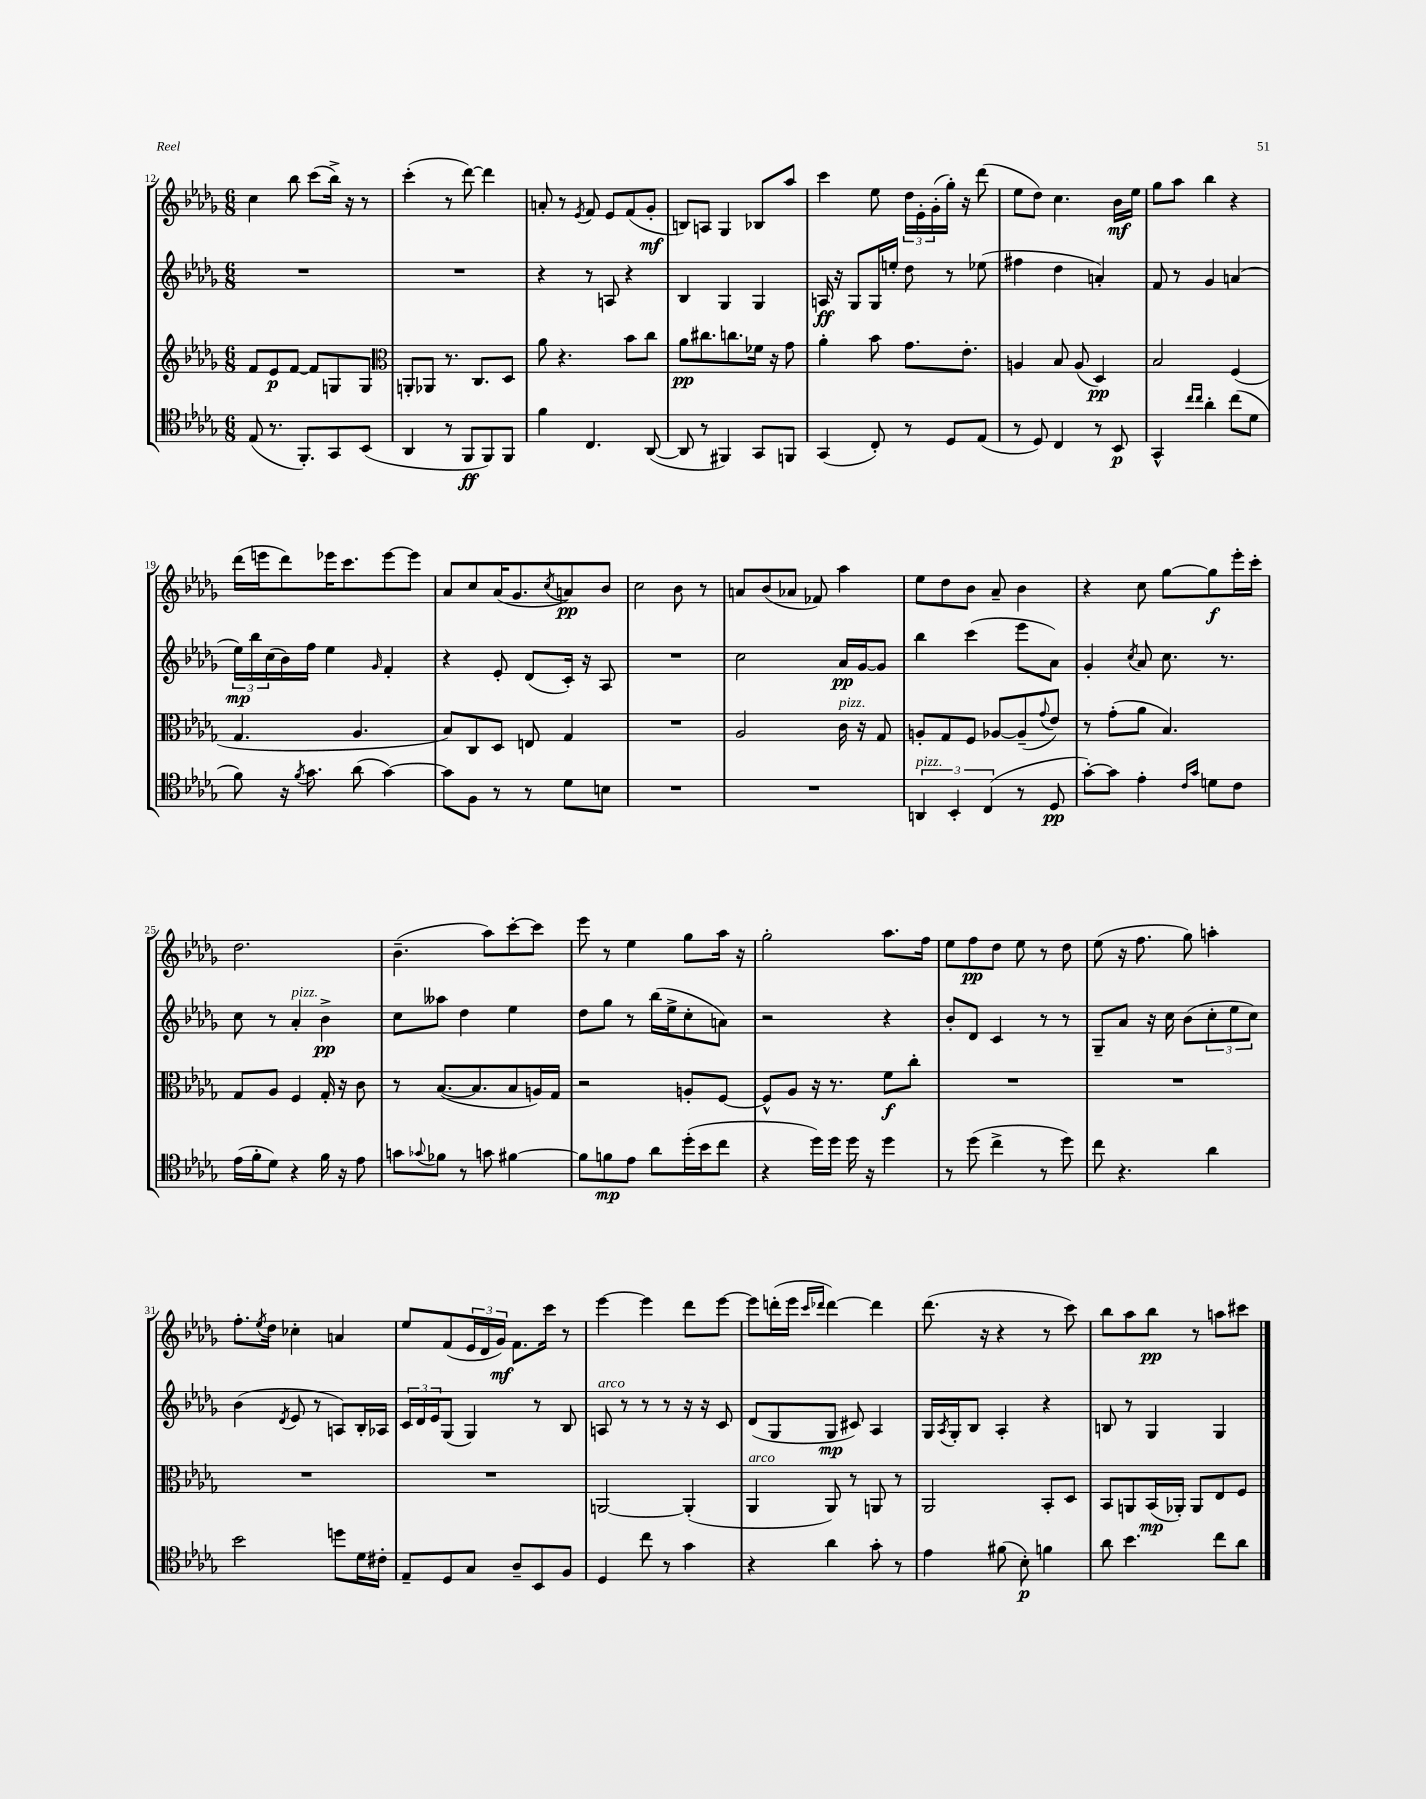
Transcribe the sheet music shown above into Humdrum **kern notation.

**kern	**kern	**kern	**kern
*staff4	*staff3	*staff2	*staff1
*clefC4	*clefG2	*clefG2	*clefG2
*k[b-e-a-d-g-]	*k[b-e-a-d-g-]	*k[b-e-a-d-g-]	*k[b-e-a-d-g-]
*M6/8	*M6/8	*M6/8	*M6/8
(8E-/	8f/L	2.r	4cc\
8.r	8e-/	.	.
.	[8f/J	.	8bb-\
8.FF'/L)	.	.	.
.	8f/]L	.	(8ccc\L
8GG-/	8G/	.	16bb-^\Jk)
.	.	.	16r
(8BB-/J	8G/J	.	8r
=	=	=	=
*	*clefC3	*	*
4AA-/	8AA'/L	2.r	(4ccc'\
.	8AA-/J	.	.
8r	8.r	.	8r
8FF/L	.	.	[8ddd-\)
.	8.C/L	.	.
8FF/)	.	.	4ddd-\]
8FF/J	8D-/J	.	.
=	=	=	=
4f\	8a-\	4r	8a'/
.	4.r	.	8r
.	.	.	8qe-/
4.C/	.	8r	8f/
.	.	8A/	8e-/L
.	8b-\L	4r	(8f/
([8AA-/	8cc\J	.	8g-'/J
=	=	=	=
8AA-/]	8a-\L	4B-/	8B/L)
8r	8.cc#\	.	8A/J
4FF#/)	.	4G-/	4G-/
.	8.cc\	.	.
8GG-/L	16f-\Jk	4G-/	8B-/L
.	16r	.	.
8FF/J	8g-\	.	8aa-/J
=	=	=	=
(4GG-/	4a-'\	16A/	4ccc\
.	.	16r	.
.	.	8G-/L	.
8C'/)	8b-\	16G-/L	8ee-\
.	.	16ee'/JJ	.
8r	8.g-\L	8dd-\	24dd-\LL
.	.	.	24e-'\
.	.	.	(24g-'\
8D-/L	.	8r	16gg-'\JJ)
.	8.e-'\J	.	16r
(8E-/J	.	(8ee-\	(8ddd-\
=	=	=	=
8r	4A/	4ff#\	8ee-\L
8D-/)	.	.	8dd-\J)
4C/	8B-/	4dd-\	4.cc\
.	(8A/	.	.
8r	4D-/)	4a'/)	.
8BB-/	.	.	16b-\LL
.	.	.	16ee-\JJ
=	=	=	=
4GG-^^/	2B-/	8f/	8gg-\L
.	.	8r	8aa-\J
16qqcc/LL	.	.	.
16qqcc/JJ	.	.	.
4a-'\	.	4g-/	4bb-\
(8cc\L	(4F/	(4a/	4r
8d-\J	.	.	.
=	=	=	=
8f\)	4.G-/	24ee-\LL)	(16ddd-\LL
.	.	24bb-\	.
.	.	.	16eee\J
.	.	(24cc\	.
16r	.	16b-\)	8ddd-\)
8qf/	.	.	.
8.g-\	.	16ff\JJ	.
.	.	4ee-\	16eee-\K
.	.	.	8.ccc\
(8a-\	4.A-/	.	.
.	.	16qqg-/	.
[4g-\)	.	4f'/	[8eee-\
.	.	.	8eee-\]J
=	=	=	=
8g-\]L	8B-/L)	4r	8a-/L
8F\J	8C/	.	8cc/
8r	8D-/J	8e-'/	(16a-/K
.	.	.	8.g-/
8r	8E/	(8d-/L	.
.	.	.	8qcc/
8d-\L	4G-/	16c'/Jk)	8a/)
.	.	16r	.
8B\J	.	8A-/	8b-/J
=	=	=	=
2.r	2.r	2.r	2cc\
.	.	.	8b-\
.	.	.	8r
=	=	=	=
2.r	2A-/	2cc\	8a/L
.	.	.	(8b-/
.	.	.	8a-/J
.	.	.	8f-/)
.	16c\	16a-/LL	4aa-\
.	16r	[16g-/J	.
.	8G-/	8g-/]J	.
=	=	=	=
6AA/	8A'/L	4bb-\	8ee-\L
.	8G-/	.	8dd-\
6BB-'/	.	.	.
.	8F/J	(4ccc\	8b-\J
(6C/	.	.	.
.	[8A-/L	.	8a-~/
8r	(8A-~/]	8eee-\L	4b-\
.	8qqg-/	.	.
8D-/	8e-/J)	8a-\J)	.
=	=	=	=
[8g-'\L)	8r	4g-'/	4r
8g-\]J	(8g-'\L	.	.
.	.	8qcc/	.
4e-'\	8a-\J	8a-/	8cc\
.	4.B-/)	8.cc\	[8gg-\L
16qqc/LL	.	.	.
16qqg-/JJ	.	.	.
8d\L	.	.	8gg-\]
.	.	8.r	.
8c\J	.	.	16eee-'\L
.	.	.	16ccc'\JJ
=	=	=	=
(16e-\LL	8G-/L	8cc\	2.dd-\
16f'\J	.	.	.
8d-\J)	8A-/J	8r	.
4r	4F/	4a-'/	.
16f\	16G-'/	4b-^\	.
16r	16r	.	.
8e-\	8c\	.	.
=	=	=	=
8g\L	8r	8cc\L	(4.b-~\
8qqg-/	.	.	.
8f-\J	([8.B-/L	8aa--\J	.
8r	.	4dd-\	.
.	8.B-/]	.	.
8g\	.	.	8aa-\L)
[4f#\	8B-/	4ee-\	[8ccc'\
.	16A/L)	.	8ccc\]J
.	16G-/JJ	.	.
=	=	=	=
8f#\]L	2r	8dd-\L	8eee-\
8f\	.	8gg-\J	8r
8e-\J	.	8r	4ee-\
8a-\L	.	(16bb-\LL	.
.	.	16ee-^\J	.
(16dd-'\L	8A'/L	8cc'\	8gg-\L
16b-\J	.	.	.
8cc\J	[8F/J	8a\J)	16aa-\Jk
.	.	.	16r
=	=	=	=
4r	8F^^/]L	2r	2gg-'\
.	8A-/J	.	.
16dd-\LL)	16r	.	.
16dd-\JJ	8.r	.	.
16dd-\	.	.	.
16r	.	.	.
4dd-\	8f\L	4r	8.aa-\L
.	8cc'\J	.	.
.	.	.	16ff\Jk
=	=	=	=
8r	2.r	8b-'/L	8ee-\L
(8dd-\	.	8d-/J	8ff\
4cc^\	.	4c/	8dd-\J
.	.	.	8ee-\
8r	.	8r	8r
8dd-\)	.	8r	8dd-\
=	=	=	=
8cc\	2.r	8G-~/L	(8ee-\
4.r	.	8a-/J	16r
.	.	.	8.ff\
.	.	16r	.
.	.	16cc\	.
.	.	(8b-\L	8gg-\)
4a-\	.	12cc'\	4aa'\
.	.	12ee-\	.
.	.	12cc\J)	.
=	=	=	=
2b-\	2.r	(4b-\	8.ff'\L
.	.	.	8qee-/
.	.	.	16dd-\Jk
.	.	8qd-/	.
.	.	8e-/	4cc-'\
.	.	8r	.
8dd\L	.	8A/L)	4a/
16d-\L	.	16B-'/L	.
16c#'\JJ	.	16A-/JJ	.
=	=	=	=
8E-~/L	2.r	24c/LL	8ee-/L
.	.	24d-/	.
.	.	24e-/J	.
8D-/	.	(8G-/J	(8f/
8G-/J	.	4G-/)	24e-/L
.	.	.	24d-/
.	.	.	24g-/JJ)
8A-~/L	.	.	8.f\L
8BB-/	.	8r	.
.	.	.	16ccc\Jk
8F/J	.	8B-/	8r
=	=	=	=
4D-/	[2AA/	8A/	[4eee-\
.	.	8r	.
8cc\	.	8r	4eee-\]
8r	.	8r	.
4g-\	(4AA'/]	16r	8ddd-\L
.	.	16r	.
.	.	8c/	[8eee-\J
=	=	=	=
4r	4AA-/	(8d-/L	8eee-\]L
.	.	8G-/	(16ddd'\L
.	.	.	16eee-\JJ
.	.	.	16qqccc/LL
.	.	.	16qqddd-/JJ
4a-\	8AA-/)	8G-/J	[4ddd-\)
.	8r	8c#/)	.
8g-'\	8AA/	4A-/	4ddd-\]
8r	8r	.	.
=	=	=	=
4e-\	2AA-/	16G-/LL	(8.ddd-\
.	.	8qA-/	.
.	.	16G-'/J	.
.	.	8B-/J	.
.	.	.	16r
(8f#\	.	4A-'/	4r
8B-'\)	.	.	.
4f\	8BB-'/L	4r	8r
.	8D-/J	.	8ccc\)
=	=	=	=
8a-\	8BB-/L	8B/	8bb-\L
4.b-\	8AA/	8r	8aa-\
.	(16BB-/L	4G-/	8bb-\J
.	16AA-'/JJ)	.	.
.	8AA-/L	.	8r
8cc\L	8E-/	4G-/	8aa\L
8a-\J	8F/J	.	8ccc#\J
==	==	==	==
*-	*-	*-	*-
